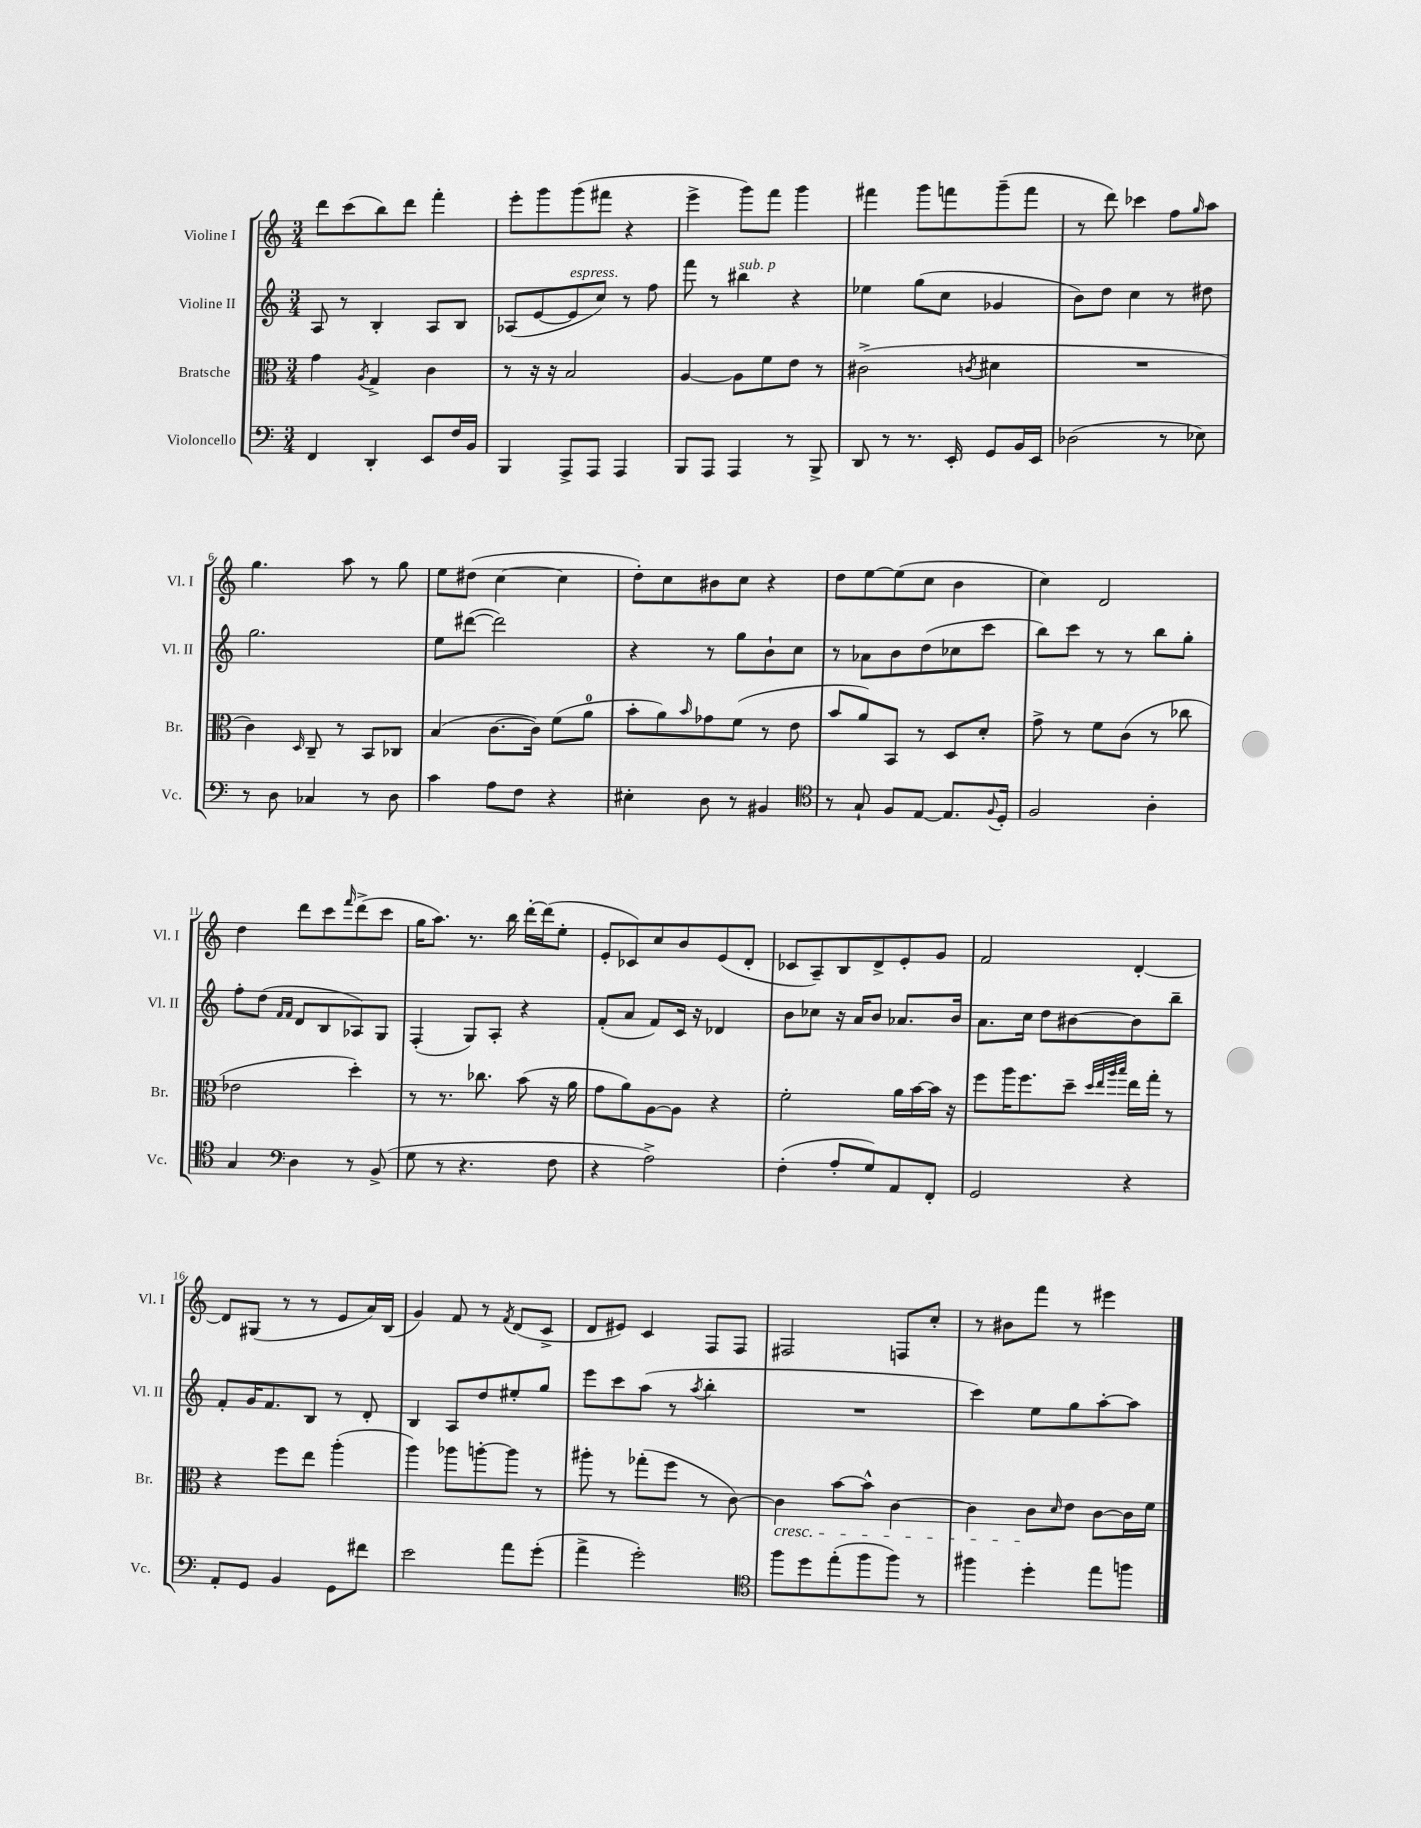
<<
\new StaffGroup <<
\new Staff = "s0" \with { instrumentName = "Violine I" shortInstrumentName = "Vl. I" } {
    \clef treble \key c \major \numericTimeSignature \time 3/4
    d'''8 c'''8( b''8) d'''8 f'''4-. |
    e'''8-. g'''8 g'''8( fis'''8 r4 |
    e'''4-> g'''8) f'''8 g'''4 |
    fis'''4 g'''8 f'''8 g'''8--( f'''8 |
    r8 d'''8) ces'''4 f''8 \grace { g''16 } a''8 |
    g''4. a''8 r8 g''8 |
    e''8 dis''8( c''4~ c''4 |
    d''8-.) c''8 bis'8 c''8 r4 |
    d''8 e''8~ e''8( c''8 b'4 |
    c''4) d'2 |
    d''4 d'''8 c'''8 \grace { f'''16 } d'''8->( c'''8 |
    g''16 a''8.) r8. b''16 d'''16~-. d'''16( e''8-. |
    e'8-. ces'8) c''8 b'8 e'8( d'8-. |
    ces'8 a8--) b8 d'8-> e'8-. g'8 |
    f'2 d'4~-. |
    d'8 gis8( r8 r8 e'8 a'16) b16( |
    g'4) f'8 r8 \acciaccatura { f'8 } d'8( c'8-> |
    d'8 eis'8) c'4 f8 f8 |
    fis2 f8 c''8-. |
    r8 bis'8 f'''8 r8 eis'''4 \bar "|." |
}
\new Staff = "s1" \with { instrumentName = "Violine II" shortInstrumentName = "Vl. II" } {
    \clef treble \key c \major \numericTimeSignature \time 3/4
    a8 r8 b4-. a8 b8 |
    aes8( e'8~ e'8^\markup { \italic "espress." } c''8) r8 f''8 |
    f'''8 r8 bis''4^\markup { \italic "sub. p" } r4 |
    ees''4 g''8( c''8 ges'4 |
    b'8) d''8 c''4 r8 dis''8 |
    g''2. |
    e''8 dis'''8~( dis'''2) |
    r4 r8 g''8 b'8-! c''8 |
    r8 aes'8 b'8 d''8( ces''8 c'''8 |
    b''8) c'''8 r8 r8 b''8 g''8-. |
    f''8-. d''8( \grace { f'16 f'16 } d'8 b8 aes8) g8 |
    f4-.( g8) a8-. r4 |
    f'8-.( a'8 f'8) c'16 r16 des'4 |
    b'8 ces''8 r16 a'16 b'8 aes'8. b'16 |
    a'8. c''16 d''8 bis'8~ bis'8 b''8-- |
    f'8-. g'16 f'8. b8 r8 d'8-. |
    b4 a8 d''8 eis''8-. g''8 |
    e'''8 c'''8 a''8( r8 \acciaccatura { a''8 } b''4-. |
    R2. |
    c'''4) e''8 g''8 a''8~-. a''8 \bar "|." |
}
\new Staff = "s2" \with { instrumentName = "Bratsche" shortInstrumentName = "Br." } {
    \clef alto \key c \major \numericTimeSignature \time 3/4
    g'4 \acciaccatura { a8 } g4-> c'4 |
    r8 r16 r16 b2 |
    a4~ a8 f'8 e'8 r8 |
    cis'2->( \acciaccatura { c'8 } dis'4 |
    R2. |
    c'4) \grace { d16 } c8-- r8 b,8 ces8 |
    b4( c'8.~ c'16) f'8( a'8-0 |
    b'8-. a'8) \grace { b'16 } ges'8 f'8( r8 e'8 |
    b'8 a'8) b,8 r8 d8 d'8-. |
    g'8-> r8 f'8 c'8( r8 ces''8 |
    ees'2 d''4-.) |
    r8 r8. ces''8. b'8( r16 a'16 |
    g'8 a'8) a8~ a8 r4 |
    f'2-. a'16 b'16~ b'16 r16 |
    f''8 a''16 f''8. d''8-- \grace { d''32 e''32 a''32 b''32 } e''16 g''16-. r8 |
    r4 f''8 e''8 a''4-.( |
    a''4) aes''8 a''8~-. a''8 r8 |
    ais''8-. r8 ges''8-.( f''8 r8 c'8~) |
    c'4\cresc b'8~ b'8-^ c'4~ |
    c'4 c'8\! \grace { d'16 } e'8 c'8~ c'16 f'16 \bar "|." |
}
\new Staff = "s3" \with { instrumentName = "Violoncello" shortInstrumentName = "Vc." } {
    \clef bass \key c \major \numericTimeSignature \time 3/4
    f,4 d,4-. e,8 f16 b,16 |
    b,,4 a,,8-> a,,8 a,,4 |
    b,,8 a,,8 a,,4 r8 b,,8-> |
    d,8 r8 r8. e,16-. g,8 b,16 e,16 |
    des2( r8 ees8) |
    r8 d8 ces4 r8 d8 |
    c'4 a8 f8 r4 |
    eis4-. d8 r8 bis,4 |
    \clef tenor r8 g8-! f8 e8~ e8. \appoggiatura { f8 } d16-. |
    f2 a4-. |
    g4 \clef bass d4 r8 b,8->( |
    g8 r8 r4. f8 |
    r4 a2->) |
    f4-.( a8-. g8) a,8 f,8-. |
    g,2 r4 |
    a,8-. g,8 b,4 g,8 fis'8 |
    e'2 a'8 g'8-.( |
    a'4-> g'2-.) |
    \clef tenor f''8 d''8 e''8-.( f''8 f''8) r8 |
    fis''4 d''4-. e''8 f''8 \bar "|." |
}
>>
>>
